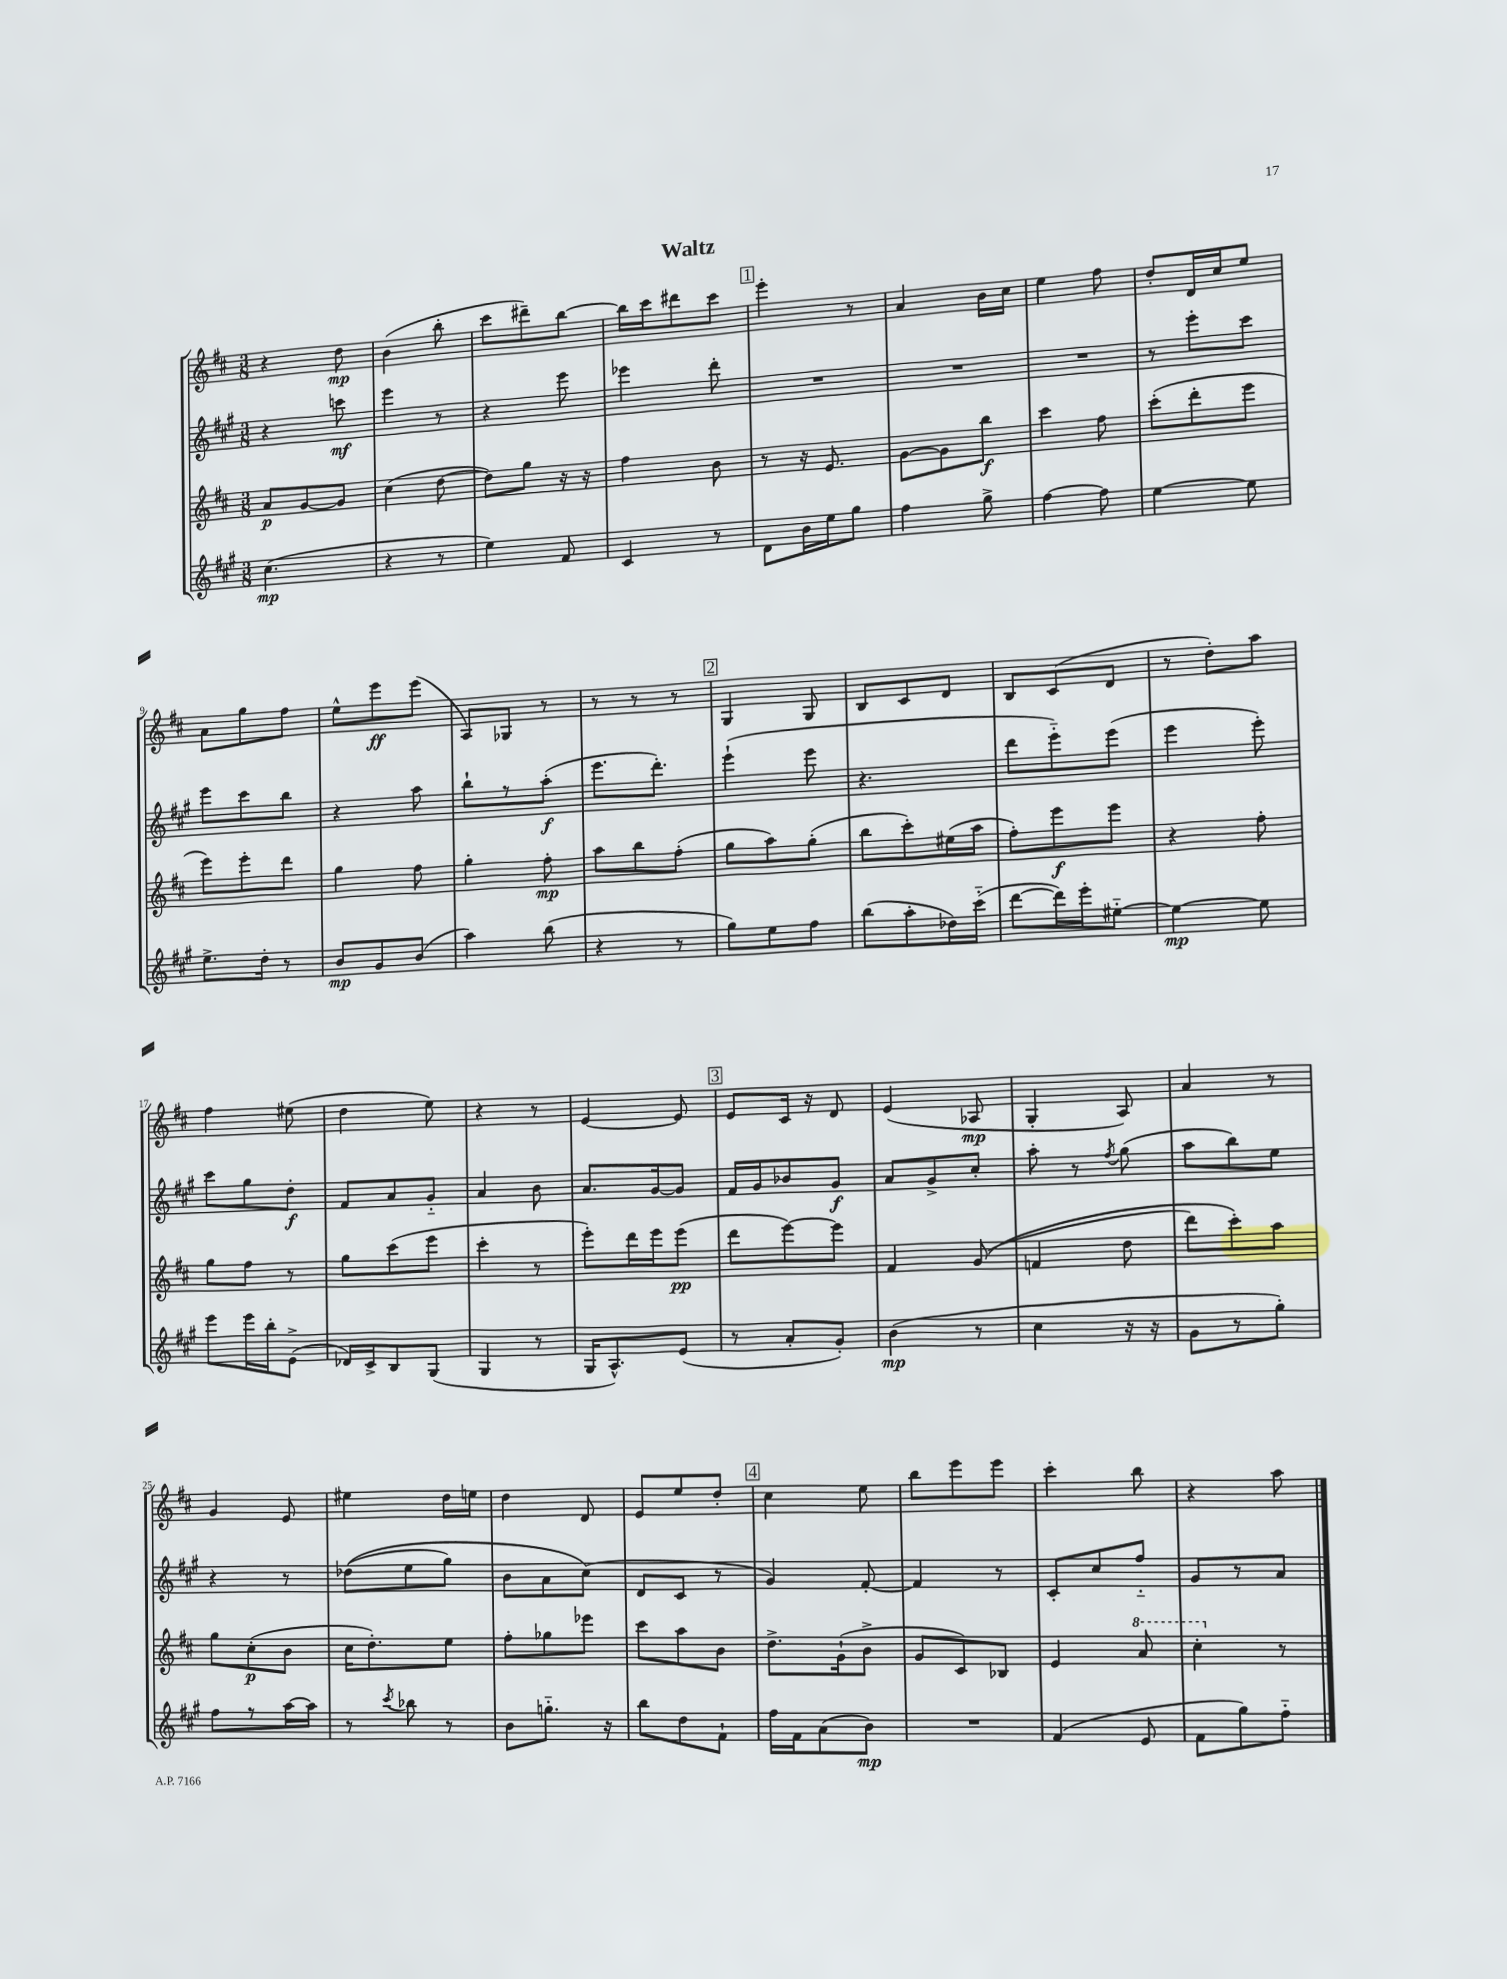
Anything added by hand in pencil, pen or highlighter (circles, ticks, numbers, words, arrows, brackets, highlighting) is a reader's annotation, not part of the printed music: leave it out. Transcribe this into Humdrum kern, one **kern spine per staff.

**kern	**kern	**kern	**kern
*staff4	*staff3	*staff2	*staff1
*clefG2	*clefG2	*clefG2	*clefG2
*k[f#c#g#]	*k[f#c#]	*k[f#c#g#]	*k[f#c#]
*M3/8	*M3/8	*M3/8	*M3/8
(4.cc#\	8a/L	4r	4r
.	[8g/	.	.
.	8g/]J	8ccc\	8dd\
=	=	=	=
4r	(4cc#\	4eee\	(4b\
8r	[8dd\	8r	8bb'\
=	=	=	=
4ee\)	8dd\]L)	4r	8ccc#\L
.	8gg\J	.	8ddd#~\)
8f#/	16r	8eee\	[8bb\J
.	16r	.	.
=	=	=	=
4c#/	4ff#\	4eee-\	16bb\]LL
.	.	.	16ccc#\J
.	.	.	8ddd#\
8r	8b\	8ddd'\	8ccc#\J
=	=	=	=
8d\L	8r	4.r	4eee'\
16b\L	16r	.	.
16ee\J	8.e/	.	.
8gg#\J	.	.	8r
=	=	=	=
4ff#\	[8g\L	4.r	4a/
.	8g\]	.	.
8gg#^\	8bb\J	.	16b\LL
.	.	.	16cc#\JJ
=	=	=	=
[4ff#\	4ccc#\	4.r	4ee\
8ff#\]	8ff#\	.	8ff#\
=	=	=	=
[4ee\	(8ccc#'\L	8r	8dd'/L
.	8ddd'\	8eee'\L	16d/L
.	.	.	16cc#/J
8ee\]	8eee\J	8ccc#\J	8ee/J
=	=	=	=
8.ee^\L	8eee\L)	8eee\L	8a\L
.	8eee'\	8ccc#\	8gg\
16dd'\Jk	.	.	.
8r	8ddd\J	8bb\J	8ff#\J
=	=	=	=
8b/L	4gg\	4r	8ee^^\L
8g#/	.	.	8eee\
(8b/J	8ff#\	8aa\	(8eee\J
=	=	=	=
4aa\)	4gg'\	8bb`\L	8A/L)
.	.	8r	8G-/J
(8bb\	8ff#'\	(8aa'\J	8r
=	=	=	=
4r	8aa\L	8.eee\L	8r
.	8bb\	.	8r
.	.	8.ddd'\J)	.
8r	(8ff#'\J	.	8r
=	=	=	=
8gg#\L)	8gg\L	(4eee`\	4G/
8ee\	8aa\)	.	.
8ff#\J	(8gg'\J	8eee\	8G/
=	=	=	=
(8bb\L	8bb\L	4.r	8B/L
8aa'\	8ccc#'\)	.	8c#/
16dd-\L)	(16ee#\L	.	8d/J
(16ccc#'~\JJ	16aa\JJ	.	.
=	=	=	=
[8ddd\L	8ff#'\L)	8ddd\L	8B/L
16ddd\]L)	8eee\	8eee'~\)	(8c#/
16eee'\J	.	.	.
[8ee#'~\J	8eee\J	(8eee\J	8d/J
=	=	=	=
4ee#\_	4r	4eee\	8r
.	.	.	8dd'\L)
8ee#\]	8ff#'\	8eee'\)	8aa\J
=	=	=	=
8eee\L	8gg\L	8ccc#\L	4ff#\
16eee\L	8ff#\J	8gg#\	.
16bb'\J	.	.	.
(8e^\J	8r	8dd'\J	(8ee#\
=	=	=	=
16d-/LL)	8gg\L	8f#/L	4dd\
16c#^/J	.	.	.
8B/	(8ccc#\	8a/	.
(8G#/J	8eee\J	8g#'~/J	8ee\)
=	=	=	=
4G#/	4ccc#'\	4a/	4r
8r	8r	8b\	8r
=	=	=	=
16G#/LK	8eee'\L)	8.a/L	[4e/
8.A^^/)	.	.	.
.	16ddd\L	.	.
.	16eee\J	[16g#/k	.
(8e/J	(8eee\J	8g#/]J	8e/]
=	=	=	=
8r	8ddd\L	16f#/LL	8e/L
.	.	16g#/J	.
8a'/L	[8eee\)	8b-/	16c#/Jk
.	.	.	16r
8g#'/J)	8eee\]J	8g#/J	8d/
=	=	=	=
(4b\	4f#/	8a/L	(4e/
.	.	8g#^/	.
8r	&((8g/	8cc#'/J	8A-/
=	=	=	=
4cc#\	4f/	8aa'\	4G'/
.	.	8r	.
.	.	8qff#/	.
16r	8dd\	(8gg#\	8A/)
16r	.	.	.
=	=	=	=
8g#\L	8ddd\L)	8aa\L	4a/
8r	8ccc#'\&)	8bb\)	.
8gg#'\J)	8aa\J	8ee\J	8r
=	=	=	=
8ff#\L	8gg\L	4r	4g/
8r	(8cc#'\	.	.
[16aa\L	8b\J	8r	8e/
16aa\]JJ	.	.	.
=	=	=	=
8r	16cc#\LK	&((8dd-\L	4ee#\
.	8.dd'\)	.	.
8qccc#/	.	.	.
8bb-\	.	8ee\	.
8r	8ee\J	8gg#\J)	16dd\LL
.	.	.	16ee\JJ
=	=	=	=
8b\L	8ff#'\L	8b\L	4dd\
8.gg'~\J	8gg-\	8a\	.
.	8eee-\J	(8cc#\J&)	8d/
16r	.	.	.
=	=	=	=
8bb\L	8ccc#\L	8d/L	8e/L
8dd\	8aa\	8c#/J	8ee/
8f#`\J	8b\J	8r	8dd'/J
=	=	=	=
16ff#\LL	8.dd^\L	4g#/)	4cc#\
16f#\J	.	.	.
(8a\	.	.	.
.	(16g`\k	.	.
8b\J)	8b^\J	[8f#'/	8ee\
=	=	=	=
4.r	8g/L	4f#/]	8bb\L
.	8c#/)	.	8eee\
.	8B-/J	8r	8eee\J
=	=	=	=
(4f#/	4e/	8c#'/L	4ccc#'\
.	.	8cc#/	.
8e/	8aa/	8ff#'~/J	8bb\
=	=	=	=
8f#\L	4ccc#'\	8g#/L	4r
8gg#\)	.	8r	.
8ff#'~\J	8r	8a/J	8aa\
==	==	==	==
*-	*-	*-	*-
